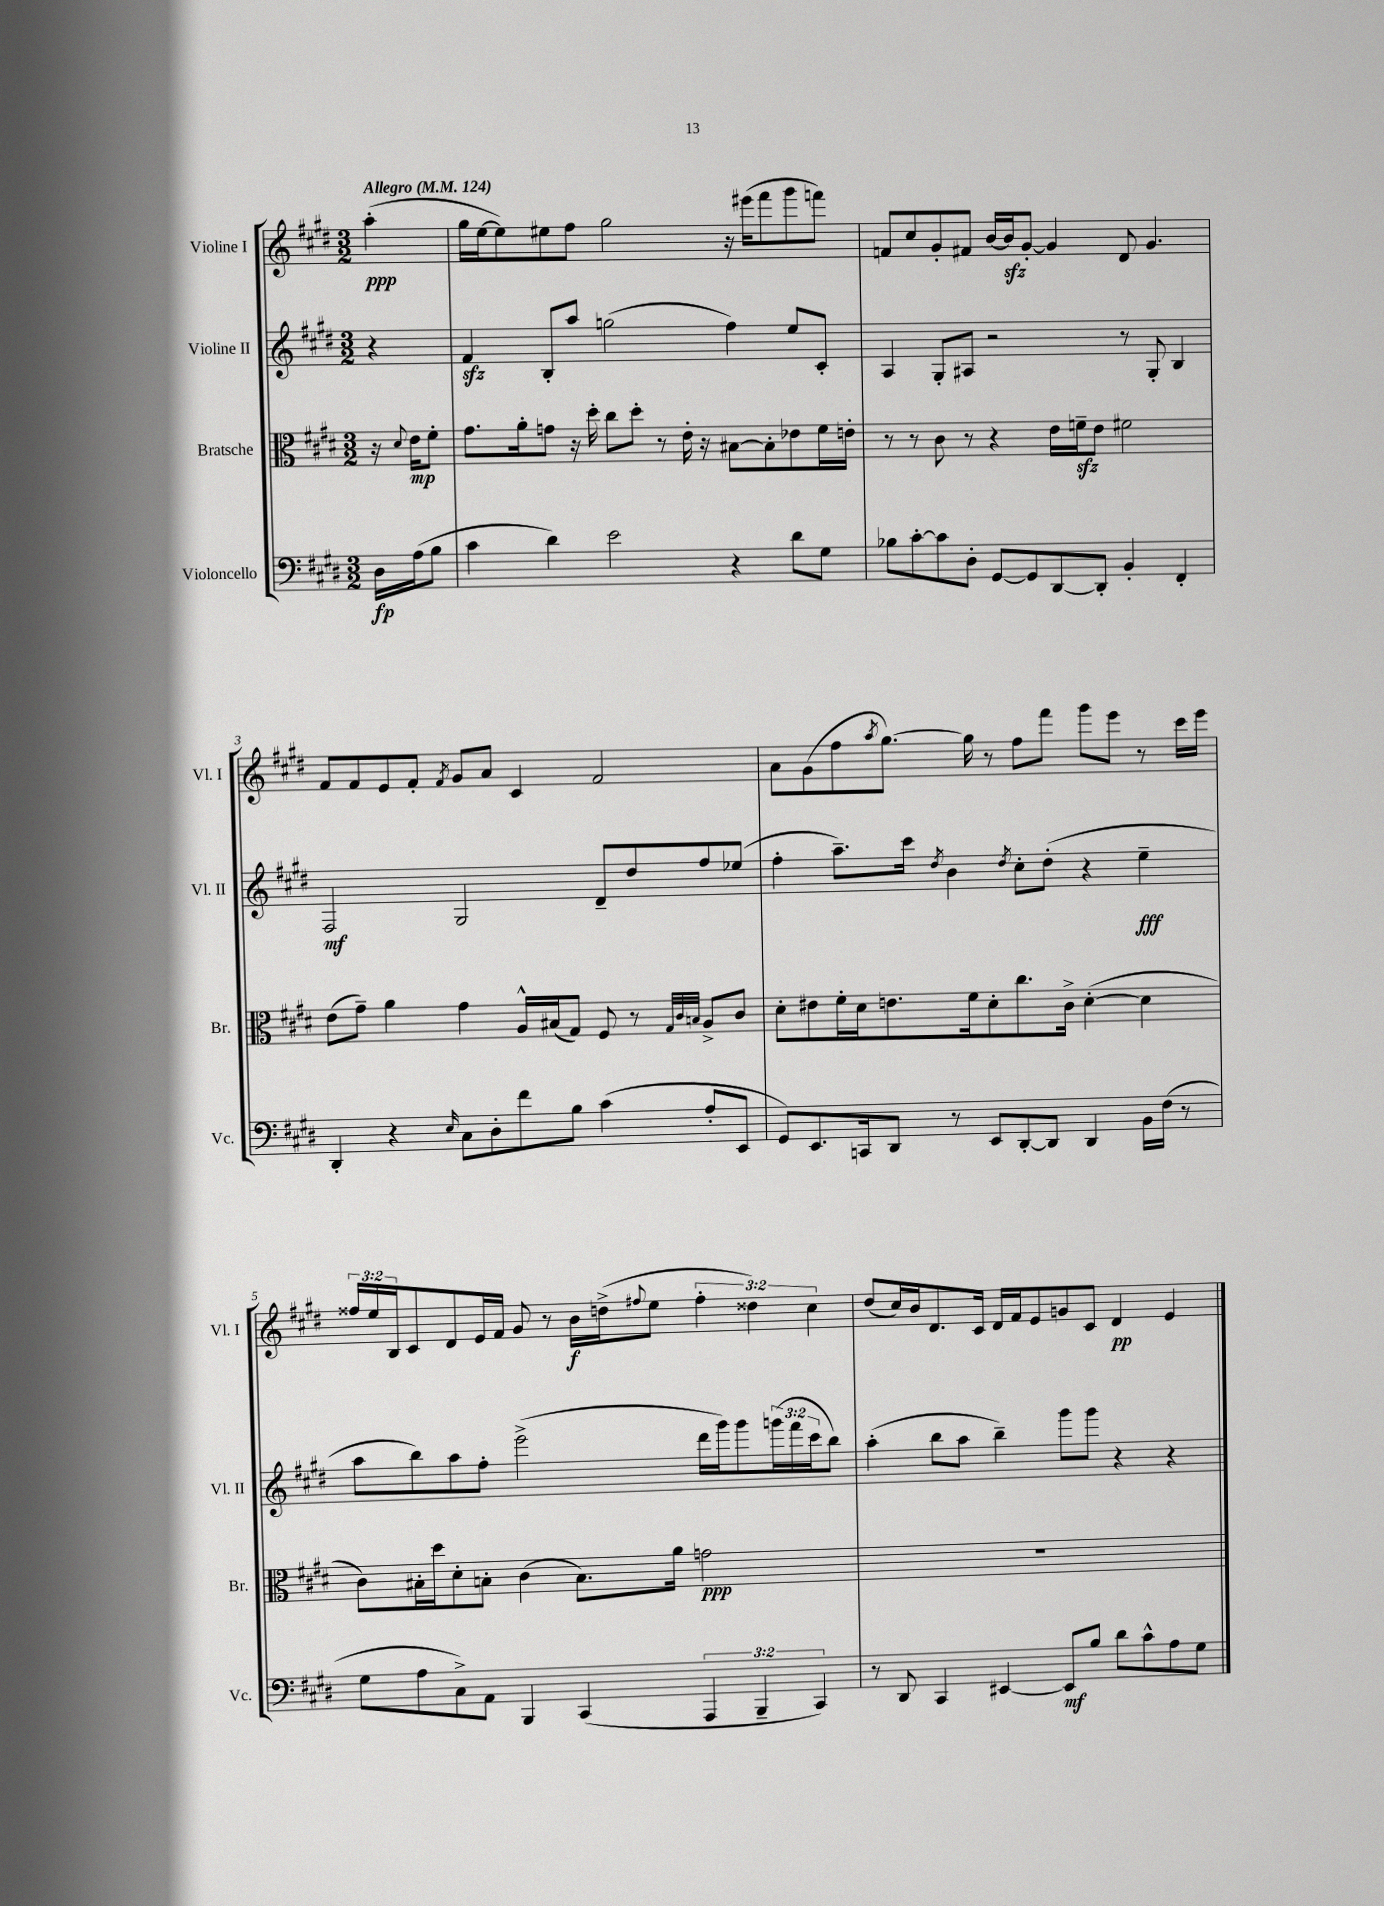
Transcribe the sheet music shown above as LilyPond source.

<<
\new StaffGroup <<
\new Staff = "s0" \with { instrumentName = "Violine I" shortInstrumentName = "Vl. I" } {
    \clef treble \key e \major \numericTimeSignature \time 3/2 \override Staff.TupletNumber.text = #tuplet-number::calc-fraction-text \partial 4 \tempo "Allegro" 4 = 124
    a''4-.\ppp( |
    gis''16 e''16~ e''8) eis''8 fis''8 gis''2 r16 eis'''16( fis'''8 gis'''8 f'''8) |
    f'8 cis''8 gis'8-. fis'8 b'16~ b'16\sfz gis'8~-. gis'4 dis'8 gis'4. |
    fis'8 fis'8 e'8 fis'8-. \acciaccatura { fis'8 } gis'8 a'8 cis'4 fis'2 |
    a'8 gis'8( fis''8 \acciaccatura { a''8 } gis''8.~) gis''16 r8 fis''8 fis'''8 gis'''8 e'''8 r8 cis'''16 e'''16 |
    \tuplet 3/2 { fisis''16 e''16 b16 } cis'8 dis'8 e'16 fis'16 gis'8 r8 b'16\f d''16->( \appoggiatura { fis''8 } e''8 \tuplet 3/2 { fis''4-. disis''4) cis''4 } |
    dis''8( cis''16) b'16 dis'8. cis'16 dis'16 fis'16 e'8 g'8 cis'8 dis'4\pp e'4 \bar "|." |
}
\new Staff = "s1" \with { instrumentName = "Violine II" shortInstrumentName = "Vl. II" } {
    \clef treble \key e \major \numericTimeSignature \time 3/2 \override Staff.TupletNumber.text = #tuplet-number::calc-fraction-text \partial 4
    r4 |
    fis'4\sfz b8-. a''8 g''2( fis''4) e''8 cis'8-. |
    a4 gis8-. ais8 r2 r8 gis8-. b4 |
    fis2\mf gis2 dis'8-- dis''8 fis''8 ees''8( |
    fis''4-. a''8.--) cis'''16 \acciaccatura { dis''8 } b'4 \acciaccatura { dis''8 } cis''8-. dis''8-.( r4 e''4--\fff |
    a''8 b''8) a''8 fis''8-. e'''2->( dis'''16 gis'''16) gis'''8 \tuplet 3/2 { g'''16( fis'''16 cis'''16 } b''8) |
    a''4-.( b''8 a''8 b''4--) gis'''8 gis'''8 r4 r4 \bar "|." |
}
\new Staff = "s2" \with { instrumentName = "Bratsche" shortInstrumentName = "Br." } {
    \clef alto \key e \major \numericTimeSignature \time 3/2 \partial 4
    r16 \appoggiatura { dis'8 } e'16\mp fis'8-. |
    gis'8. a'16-. g'8 r16 dis''16-. cis''8 dis''8-. r8 e'16-. r16 bis8~ bis8-. ees'8 fis'16 e'16-. |
    r8 r8 cis'8 r8 r4 e'16 f'16--\sfz e'8 fis'2 |
    e'8( gis'8--) a'4 gis'4 a16-^ bis16( gis8) fis8 r8 \grace { gis32 cis'32 b32 } a8-> cis'8 |
    dis'8-. eis'8 fis'16-. dis'16 e'8. fis'16 dis'8-. cis''8. cis'16-> dis'4~-.( dis'4 |
    cis'8) bis16-. dis''16 dis'8-. b8-. cis'4( b8.) a'16 g'2\ppp |
    R1. \bar "|." |
}
\new Staff = "s3" \with { instrumentName = "Violoncello" shortInstrumentName = "Vc." } {
    \clef bass \key e \major \numericTimeSignature \time 3/2 \override Staff.TupletNumber.text = #tuplet-number::calc-fraction-text \partial 4
    dis16\fp a16( b8 |
    cis'4 dis'4) e'2 r4 dis'8 gis8 |
    bes8 cis'8~-. cis'8 dis8-. gis,8~ gis,8 dis,8~ dis,8-. b,4-. fis,4-. |
    dis,4-. r4 \grace { e16 } cis8 dis8-. fis'8 b8 cis'4( a8-. e,8 |
    gis,8) e,8. c,16 dis,8 r8 e,8 dis,8~-. dis,8 dis,4 b,16 fis16( r8 |
    gis8 a8 cis8->) a,8 b,,4 cis,4( \tuplet 3/2 { a,,4 b,,4-- cis,4) } |
    r8 dis,8 cis,4 eis,4~ eis,8\mf b8 dis'8 cis'8-^ a8 gis8 \bar "|." |
}
>>
>>
